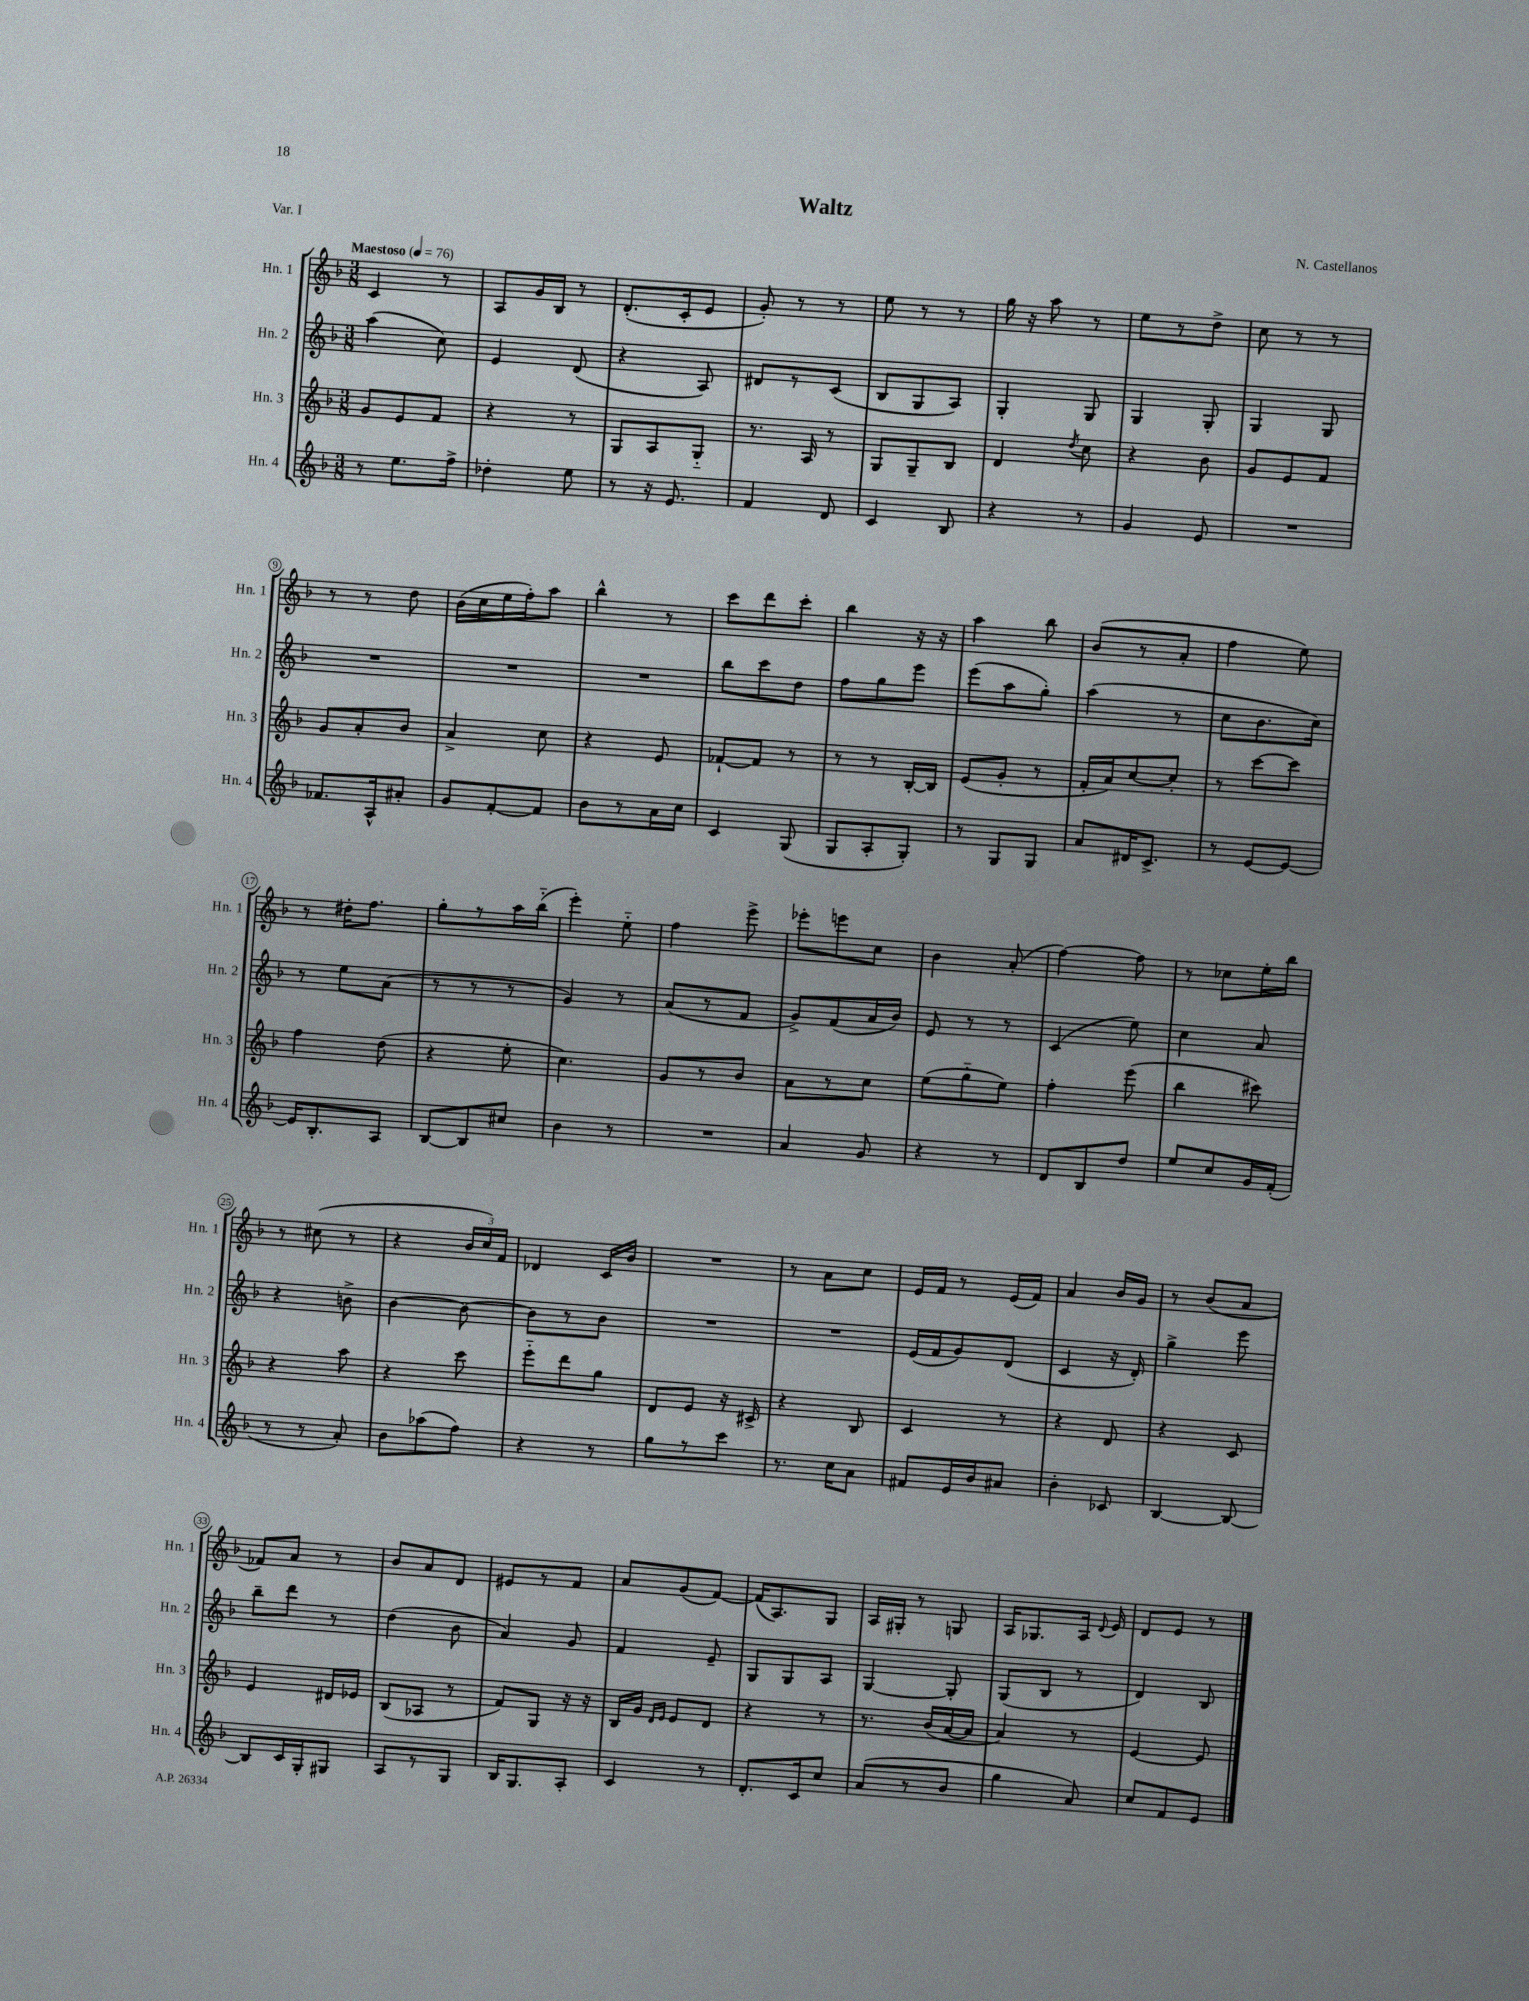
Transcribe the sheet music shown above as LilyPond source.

\header { title = "Waltz" composer = "N. Castellanos" piece = "Var. I" }
<<
\new StaffGroup <<
\new Staff = "s0" \with { instrumentName = "Hn. 1" shortInstrumentName = "Hn. 1" } {
    \clef treble \key f \major \numericTimeSignature \time 3/8 \tempo "Maestoso" 4 = 76
    \autoBeamOff c'4 r8 |
    a8[ g'16 bes16] r8 |
    d'8.[-.( c'16-. e'8] |
    g'8-.) r8 r8 |
    e''8 r8 r8 |
    g''16 r16 a''8 r8 |
    e''8[ r8 d''8]-> |
    c''8 r8 r8 |
    r8 r8 d''8 |
    bes'16[( c''16 e''16 f''16-.) a''8] |
    bes''4-^ r8 |
    c'''8[ d'''8 c'''8]-. |
    bes''4 r16 r16 |
    a''4 bes''8 |
    bes'8[( r8 a'8]-. |
    f''4 e''8) |
    r8 dis''16[-. f''8.] |
    g''8[-. r8 a''16 bes''16]-_( |
    e'''4-.) e''8-_ |
    f''4 e'''8-> |
    ees'''8[-. e'''8 c''8] |
    bes'4 a'8-.( |
    f''4~) f''8 |
    r8 ces''8[ e''16-. bes''16] |
    r8 cis''8( r8 |
    r4 \tuplet 3/2 { bes'16[ c''16) f'16] } |
    des'4 c'16[ bes'16] |
    R4. |
    r8 a'8[ c''8] |
    e'16[ f'16] r8 e'16[( f'16]) |
    a'4 bes'16[ g'16] |
    r8 bes'8[( a'8] |
    fes'8[) a'8] r8 |
    bes'8[ a'8 d'8] |
    eis'8[ r8 f'8] |
    a'8[ g'8( f'8]~) |
    f'16[( a8.) g8] |
    a16[ gis16]-. r8 g8 |
    a16[ ges8. a16] \appoggiatura { d'8 } e'16 |
    d'8[ e'8] r8 \bar "|." |
}
\new Staff = "s1" \with { instrumentName = "Hn. 2" shortInstrumentName = "Hn. 2" } {
    \clef treble \key f \major \numericTimeSignature \time 3/8
    \autoBeamOff a''4( c''8) |
    e'4 d'8( |
    r4 a8) |
    dis'8[ r8 c'8]( |
    bes8[ g8 a8]) |
    g4-. g8 |
    g4 g8-. |
    g4 g8 |
    R4. |
    R4. |
    R4. |
    bes''8[ c'''8 d''8] |
    f''8[ g''8 e'''8] |
    e'''8[( a''8 g''8]-.) |
    a''4( r8 |
    c''8[ bes'8. c''16]) |
    r8 e''8[ a'8]( |
    r8 r8 r8 |
    g'4) r8 |
    a'8[( r8 f'8] |
    g'8[->) f'8( a'16 bes'16]) |
    e'8 r8 r8 |
    c'4( e''8) |
    c''4 a'8 |
    r4 b'8-> |
    bes'4~ bes'8~ |
    bes'8[ r8 bes'8] |
    R4. |
    R4. |
    e'16[( f'16 g'8) d'8]( |
    c'4 r16 d'16-.) |
    g''4-> e'''8 |
    bes''8[-- d'''8] r8 |
    d''4( bes'8 |
    a'4) g'8 |
    f'4 e'8-- |
    g8[ g8 a8] |
    g4~ g8-. |
    g8[( bes8] r8 |
    d'4) bes8 \bar "|." |
}
\new Staff = "s2" \with { instrumentName = "Hn. 3" shortInstrumentName = "Hn. 3" } {
    \clef treble \key f \major \numericTimeSignature \time 3/8
    \autoBeamOff g'8[ e'8 f'8] |
    r4 r8 |
    g8[ a8 g8]-_ |
    r8. a16 r8 |
    g8[ g8-- bes8] |
    d'4 \acciaccatura { d''8 } c''8 |
    r4 bes'8 |
    g'8[ e'8 f'8] |
    g'8[ a'8-. bes'8] |
    a'4-> c''8 |
    r4 e'8 |
    fes'8[~-! fes'8] r8 |
    r8 r8 bes16[~-. bes16] |
    e'8[( g'8]-. r8 |
    f'16[-. a'16) c''8~ c''8]-. |
    r8 c'''8[~ c'''8] |
    f''4 d''8( |
    r4 e''8-. |
    c''4.) |
    g'8[ r8 bes'8] |
    a'8[ r8 c''8] |
    e''8[( g''8-_ e''8]) |
    f''4-. e'''8( |
    bes''4 cis'''8) |
    r4 a''8 |
    r4 c'''8 |
    e'''8[-_ d'''8 g''8] |
    d'8[ e'8] r16 cis'16-> |
    r4 bes8 |
    c'4 r8 |
    r4 d'8 |
    r4 c'8 |
    e'4 dis'16[ ees'16] |
    bes8[( aes8] r8 |
    f'8[) g8] r16 r16 |
    bes16[ g'16] \grace { d'16[ e'16] } e'8[ d'8] |
    r4 r8 |
    r8. bes'16[( a'16~ a'16] |
    a'4) r8 |
    e'4~ e'8 \bar "|." |
}
\new Staff = "s3" \with { instrumentName = "Hn. 4" shortInstrumentName = "Hn. 4" } {
    \clef treble \key f \major \numericTimeSignature \time 3/8
    \autoBeamOff r8 e''8.[ f''16]-> |
    des''4-. e''8 |
    r8 r16 e'8. |
    f'4 d'8 |
    c'4 bes8 |
    r4 r8 |
    g'4 e'8 |
    R4. |
    fes'8.[ a16-^ ais'8]-. |
    g'8[ f'8~-. f'8] |
    bes'8[ r8 a'16 c''16] |
    c'4 g8( |
    g8[ a8-. g8]-.) |
    r8 g8[ g8] |
    a'8[ dis'16 c'8.]-> |
    r8 e'8[~ e'8]~ |
    e'16[ bes8.-. a8] |
    bes8[~ bes8 cis''8] |
    bes'4 r8 |
    R4. |
    a'4 g'8 |
    r4 r8 |
    d'8[ bes8 d''8] |
    e''8[ c''8 g'16 f'16]-.( |
    r8 r8 a'8-.) |
    bes'8[ aes''8( f''8]) |
    r4 r8 |
    g''8[ r8 c'''8] |
    r8. c''16[ a'8] |
    fis'8[ e'16 bes'16 ais'8] |
    bes'4-. ces'8 |
    bes4~ bes8~ |
    bes8[ c'16 g16-. gis8] |
    a8[ r8 g8] |
    bes16[ g8. a8]-. |
    c'4 r8 |
    d'8.[-. c'16 c''8] |
    a'8[( r8 bes'8] |
    g''4 a'8) |
    c''8[ f'8 e'8] \bar "|." |
}
>>
>>
\layout { \context { \Score \override BarNumber.stencil = #(make-stencil-circler 0.1 0.3 ly:text-interface::print) } }
